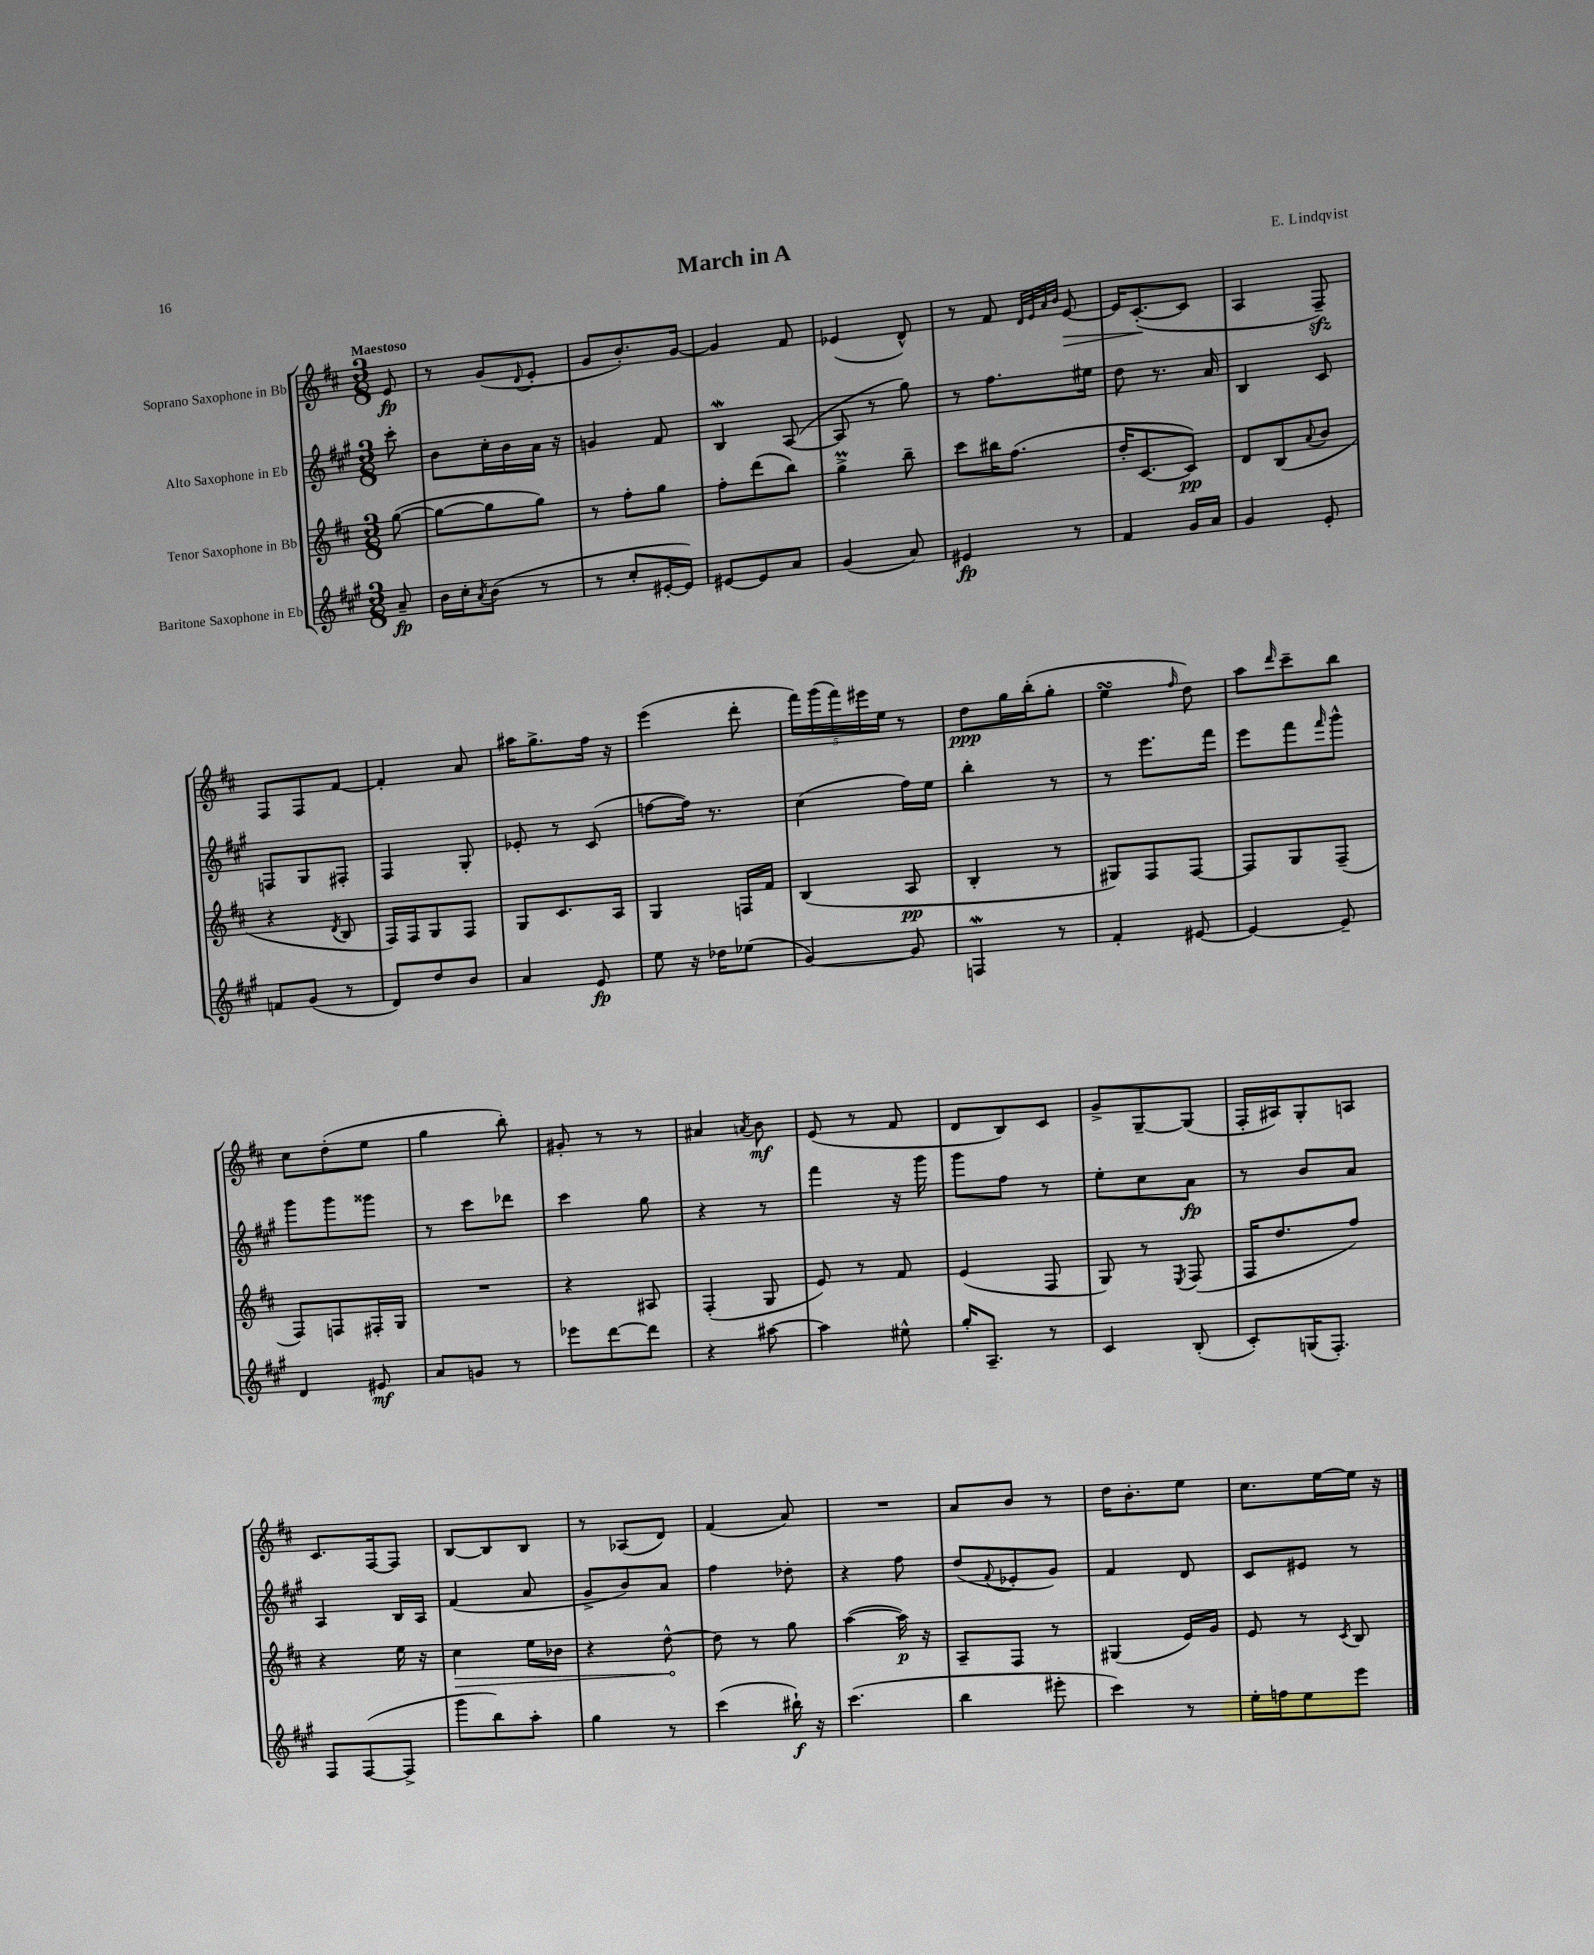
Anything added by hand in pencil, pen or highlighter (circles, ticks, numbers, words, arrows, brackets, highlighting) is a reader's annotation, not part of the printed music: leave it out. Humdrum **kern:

**kern	**kern	**kern	**kern
*staff4	*staff3	*staff2	*staff1
*clefG2	*clefG2	*clefG2	*clefG2
*k[f#c#g#]	*k[f#c#]	*k[f#c#g#]	*k[f#c#]
*M3/8	*M3/8	*M3/8	*M3/8
8a~	([8gg	8ccc#'	8e
=	=	=	=
16b	8gg_	8b	8r
16cc#'	.	.	.
8qa	.	.	.
(8b	8gg]	16cc#'	(8g
.	.	16b	.
.	.	.	8qqd
8r	8gg)	16a	8e'
.	.	16r	.
=	=	=	=
8r	8r	4g	8g
8cc#'	8ff#'	.	8.b')
[16e#'	8gg	8f#	.
16e#])	.	.	[16g
=	=	=	=
[8e#	8ff#'	4B	4g]
8e#]	(8ddd	.	.
8a	8bb)	([8A	8f#
=	=	=	=
(4g#	4gg^	8A]	(4e-
.	.	8r	.
8a)	8bb~	8gg#)	8d^^)
=	=	=	=
4e#	8ccc#	8r	8r
.	16bb#	8.ff#	8f#
.	(8.ff#	.	.
.	.	.	32qqd
.	.	.	32qqe
.	.	.	32qqa
.	.	.	32qqb
8r	.	.	[8e
.	.	16ee#	.
=	=	=	=
4f#	16dd'	8dd	16e]
.	[8.c#	.	([8.c#'
.	.	8.r	.
16g#	8c#])	.	8c#]
16a	.	16a	.
=	=	=	=
4g#	8d	4B	4A
.	(8B	.	.
.	8qqa	.	.
8e'	8b	8c#	8F#~)
=	=	=	=
8f	4r	8F	8F#
(8g#	.	8G#	8F#
.	8qd	.	.
8r	8B	8F#'	[8f#
=	=	=	=
8d)	16F#)	4F#	4f#']
.	16F#	.	.
8dd	8G	.	.
8b	8F#	8G#'	8a
=	=	=	=
4a	8G	8e-'	16aa#
.	.	.	8.gg^
.	8.c#	8r	.
8e	.	(8c#	16ff#
.	16A	.	16r
=	=	=	=
8ee	4G	[8ff	(4eee
16r	.	16ff])	.
16dd-	.	8.r	.
(8ee-	16F	.	8ddd'
.	16f#	.	.
=	=	=	=
[4g#)	(4B	(4cc#	20fff#)
.	.	.	(20ggg
.	.	.	20fff#)
.	.	.	20eee#
.	.	.	20ee
8g#]	8A	16ff#)	8r
.	.	16ee	.
=	=	=	=
4F	4B'	4bb'	8dd
.	.	.	16gg
.	.	.	(16bb'
8r	8r	8r	8gg'
=	=	=	=
4f#'	8G#)	8r	4ee
.	8F#	8.eee	.
.	.	.	16qqff#
[8e#	[8F#	.	8dd)
.	.	16fff#	.
=	=	=	=
4e#_	8F#]	8eee	8aa
.	.	.	16qqddd
.	8G	8fff#	8ccc#~
.	.	16qqfff#	.
8e#~]	(8F#~	8ggg#^^	8bb
=	=	=	=
4d	8F#)	8ggg#	8cc#
.	8F	8ggg#	(8dd'
8e#	16F#'	8ggg##	8ee
.	16G	.	.
=	=	=	=
8a	4.r	8r	4gg
8g	.	8ccc#	.
8r	.	8ddd-	8bb')
=	=	=	=
8eee-	4r	4ccc#	8g#'
[8ddd	.	.	8r
8ddd]	8A#	8gg#	8r
=	=	=	=
4r	(4F#'	4r	4a#
.	.	.	8qa
[8aa#	8G	8r	8b
=	=	=	=
4aa#]	8e)	4fff#	(8e
.	8r	.	8r
8ee#^^	8f#	16r	8f#
.	.	16ggg#	.
=	=	=	=
16gg#'	(4e	8ggg#	8d
8.A~	.	.	.
.	.	8ff#	8B)
8r	8F#	8r	8c#
=	=	=	=
4c#	8G)	8ee'	8g^
.	8r	8cc#	[8G~
.	8qE	.	.
(8B'	(8F#	8a	(8G]
=	=	=	=
8c#')	16F#	8r	16F#'
.	8.dd	.	16A#)
(16G	.	8b	8G'
8.F#')	.	.	.
.	8ff#)	8a	8A
=	=	=	=
8F#	4r	4A	8.c#
([8F#	.	.	.
.	.	.	[16F#
8F#^]	16ee	16B	8F#]
.	16r	16A	.
=	=	=	=
8ggg#	4cc#	(4f#	[8B
8bb)	.	.	8B]
8aa'	16ee	8a	8B
.	16b-	.	.
=	=	=	=
4gg#	4r	8g#^	8r
.	.	8b)	(8A-
8r	[8dd^^	8a	8d)
=	=	=	=
(4ccc#	8dd]	4ff#	(4f#
.	8r	.	.
16bb#`)	8gg	8dd-'	8a)
16r	.	.	.
=	=	=	=
(4.ccc#	([4aa	4r	4.r
.	16aa])	8ff#	.
.	16r	.	.
=	=	=	=
4bb	8A~	(8dd	8a
.	.	8qqf#	.
.	8F#	8e-'	8b
8eee#'	8r	8g#)	8r
=	=	=	=
4ccc#)	(4G#	4f#	16dd
.	.	.	8.b'
8r	16e)	8d	8ee
.	16g	.	.
=	=	=	=
16ee'	8e	8c#	8.cc#
16ff	.	.	.
8ee	8r	8e#	.
.	.	.	[16ee
.	8qc#	.	.
8eee	8B	8r	16ee]
.	.	.	16r
==	==	==	==
*-	*-	*-	*-
